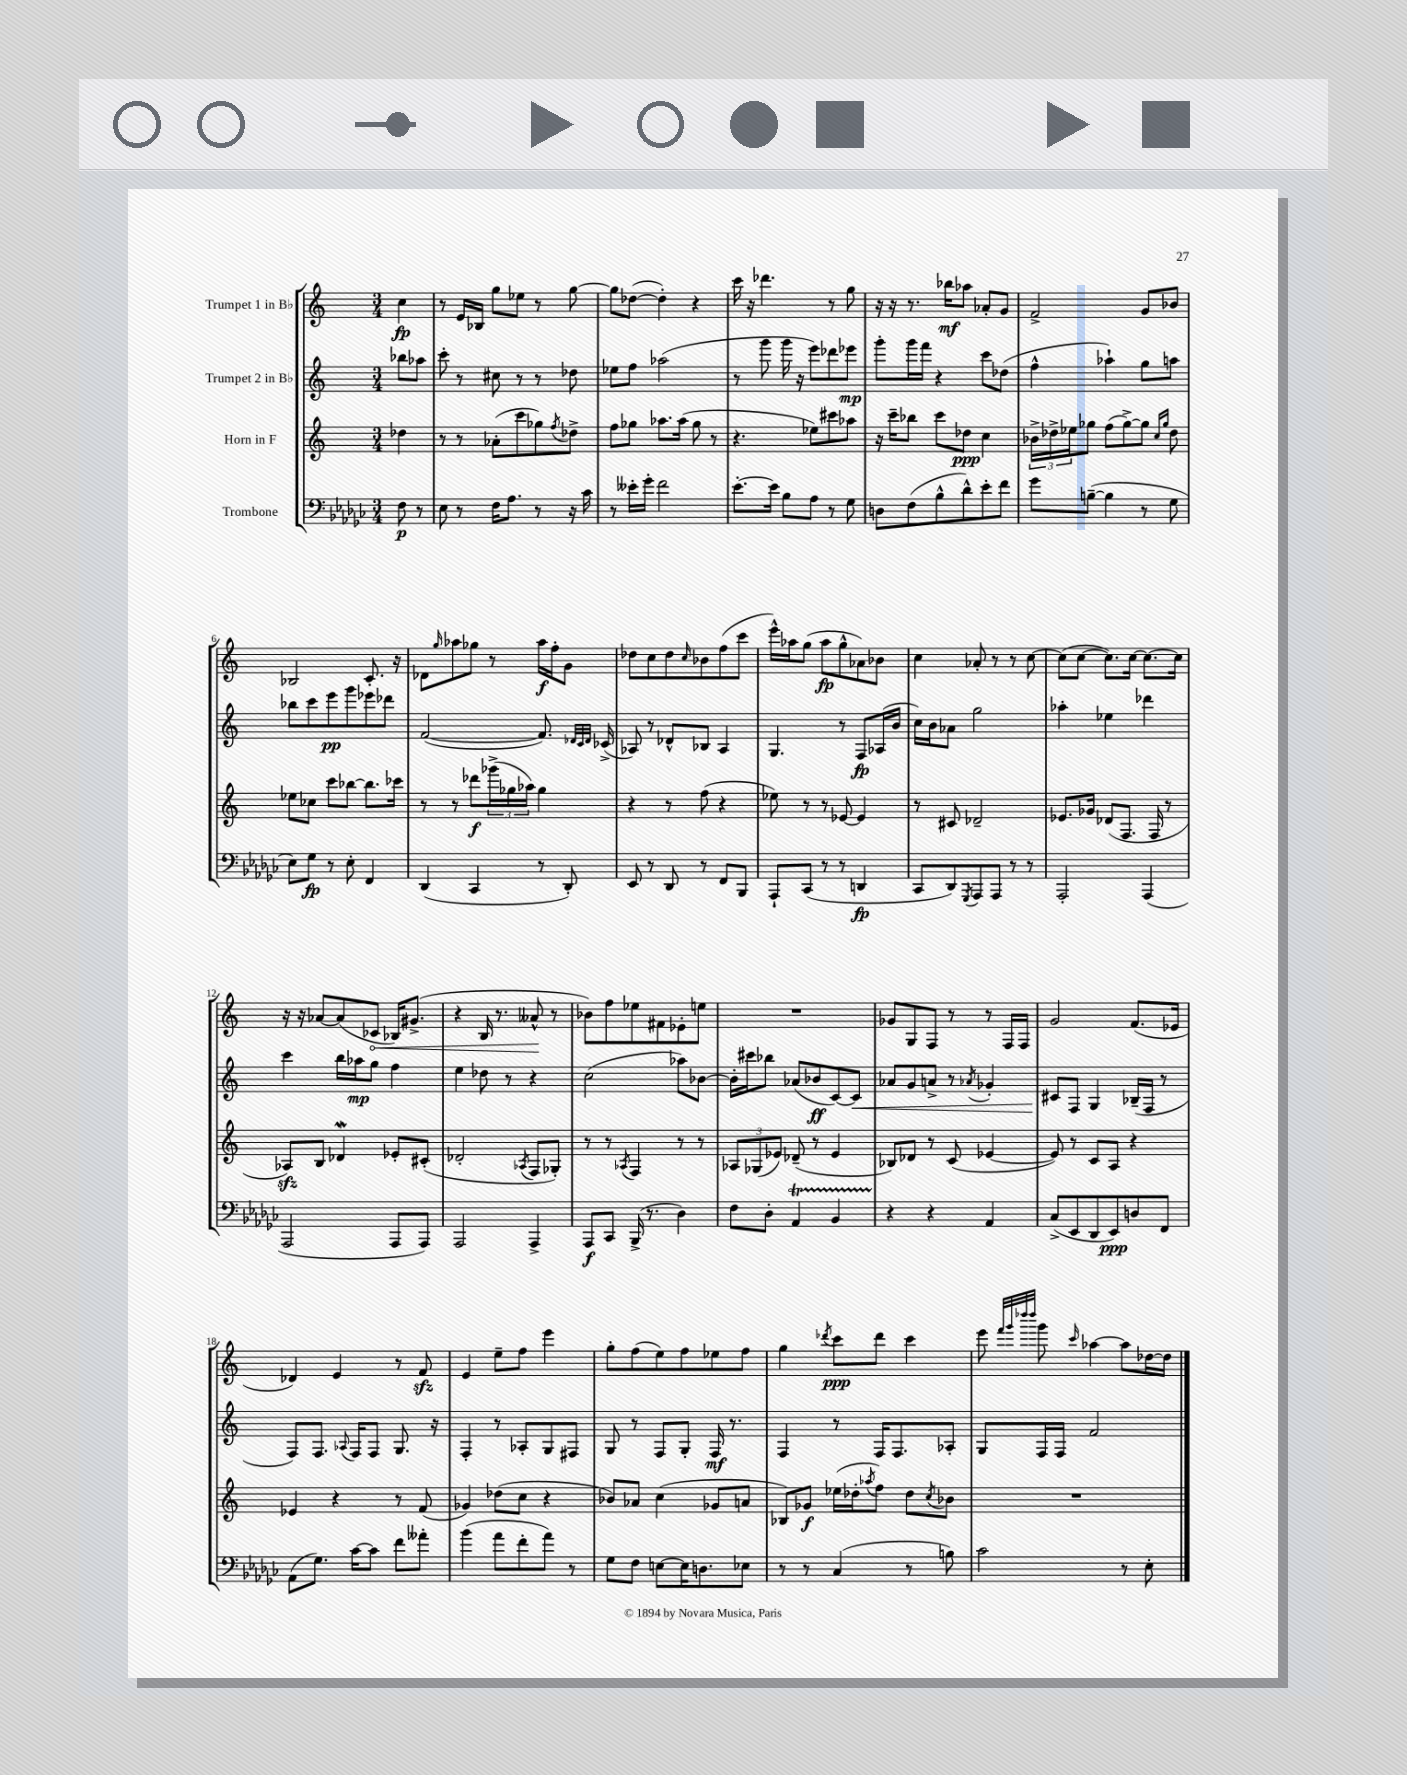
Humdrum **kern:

**kern	**kern	**kern	**kern
*staff4	*staff3	*staff2	*staff1
*clefF4	*clefG2	*clefG2	*clefG2
*k[b-e-a-d-g-c-]	*k[]	*k[]	*k[]
*M3/4	*M3/4	*M3/4	*M3/4
8F	4dd-	8bb-	4cc
8r	.	8aa-	.
=	=	=	=
8E-	8r	8ccc'	8r
8r	8r	8r	16e
.	.	.	16B-
16F	(8a-'	8cc#	8gg
8.A-	.	.	.
.	8ccc	8r	8ee-
8r	8gg-)	8r	8r
.	8qff	.	.
16r	8dd-^	8dd-	[8gg
16c-	.	.	.
=	=	=	=
8r	8ff	8ee-	8gg]
16e--'	8gg-	8ff	([8dd-
16g-'	.	.	.
2f	8.aa-	(2aa-	4dd-'])
.	(16aa-	.	.
.	8gg-	.	4r
.	8r	.	.
=	=	=	=
[8.e-'	4.r	8r	16ccc
.	.	.	16r
.	.	8ggg	4.ddd-
16e-]	.	.	.
8B-	.	16ggg	.
.	.	16r	.
8A-	8ee-)	8eee)	.
8r	8ccc#	8ddd-	8r
8G-	8aa-	8eee-	8gg
=	=	=	=
8D	16r	8ggg'	16r
.	16ccc~	.	16r
(8F	8bb-	16ggg	8.r
.	.	16fff	.
8B-^^	8ccc	4r	.
.	.	.	16bb-
8d-^^)	8dd-	.	8aa-
8e-'	4cc	8ccc	8a-'
8f	.	(8dd-	8g
=	=	=	=
8g-	24b-^	4ff^^	2f^
.	24dd-^	.	.
.	24ee-	.	.
([8B~	8gg-	.	.
4B]	(8ff	4aa-`)	.
.	[8gg-^)	.	.
8r	8gg-]	8gg	8g
.	16qqcc	.	.
.	16qqgg-	.	.
8G-	8dd-	8aa	8b-
=	=	=	=
8E-)	8ee-	8bb-	2B-
8G-	8cc-	8ccc	.
8r	8ccc	8eee	.
8E-'	[8bb-	8ggg	.
4FF	8.bb-]	8eee-	8.c'
.	.	8ddd-	.
.	16ccc-	.	16r
=	=	=	=
(4DD-	8r	([2f	8d-
.	.	.	16qqgg
.	8r	.	8aa-
4CC-	8ddd-	.	8gg-
.	(24ggg-^	.	8r
.	24gg-	.	.
.	24aa-)	.	.
8r	4gg-	8.f])	16aa-
.	.	.	16ff'
8DD-')	.	.	8g
.	.	32qqd-	.
.	.	32qqc	.
.	.	32qqd-	.
.	.	(16c-^	.
=	=	=	=
8EE-	4r	8A-)	8dd-
8r	.	8r	8cc
8DD-	8r	8d-^^	8dd-
.	.	.	16qqcc
8r	(8ff	8B-	8b-
8FF	4r	4A-	(8ff
8BBB-	.	.	8ccc
=	=	=	=
8AAA-`	8ee-)	4.G	16eee^^)
.	.	.	16aa-
(8CC-	8r	.	(8gg
8r	8r	.	8aa-
8r	[8e-	8r	8gg^^
4DD	4e-]	8F	8a-)
.	.	(16A-	8b-
.	.	16b	.
=	=	=	=
8CC-	8r	16cc)	4cc
.	.	16b	.
8DD-)	8c#	8a-	.
8qGGG-	.	.	.
8AAA-	2d-~	2gg	8a-'
8AAA-	.	.	8r
8r	.	.	8r
8r	.	.	[8cc
=	=	=	=
2AAA-'	8.e-	4aa-'	(8cc]
.	.	.	[8cc
.	16g-	.	.
.	(8d-	4ee-	8.cc])
.	8.F	.	.
.	.	.	[16cc
(4AAA-	.	4ddd-	8.cc_
.	16F	.	.
.	8r	.	.
.	.	.	16cc]
=	=	=	=
2AAA-	8A-)	4ccc	16r
.	.	.	16r
.	8B	.	[8a-
.	4d-	16bb	(8a-]
.	.	16aa-	.
.	.	8gg	8c-
8AAA-	8e-'	4ff	16B-)
.	.	.	(8.g#^
8AAA-)	(8c#'	.	.
=	=	=	=
2AAA-	2d-'	4ee	4r
.	.	8dd-	16B
.	.	.	8.r
.	.	8r	.
.	8qA-	.	.
4AAA-^	8F	4r	8a--^^
.	8G-')	.	8r
=	=	=	=
8AAA-	8r	(2cc	8b-)
8CC-	8r	.	8ff
.	8qA-	.	.
(16BBB-^	4F	.	8ee-
8.r	.	.	.
.	.	.	8f#
4D-)	8r	8aa-)	8e-'
.	8r	[8b-	8ee
=	=	=	=
8F	12A-	16b-']	2.r
.	.	16ccc#	.
.	(12G-	.	.
8D-'	.	8bb-	.
.	12e-)	.	.
4AA-	(8d-~	(8a-	.
.	8r	8b-	.
4BB-	4e-	[8c)	.
.	.	8c]	.
=	=	=	=
4r	8B-)	8a-	8g-
.	8d-	8g	8G
4r	8r	8a^	8F
.	(8c	8r	8r
.	.	8qa-	.
4AA-	[4e-	4g-'	8r
.	.	.	16F
.	.	.	16F
=	=	=	=
(8C-^	8e-])	8c#	2g
8EE-	8r	8F	.
8DD-	8c	4G	.
8EE-)	8A	.	.
8D	4r	(16B-~	(8.f
.	.	16F	.
8FF	.	8r	.
.	.	.	16e-
=	=	=	=
(8AA-	4e-	8F)	4d-)
8.G-)	.	8.F	.
.	4r	.	4e
.	.	8qqA-	.
[16c-	.	16F	.
8c-]	.	8F	.
8f	8r	8.G	8r
8a--'	(8f	.	8f
.	.	16r	.
=	=	=	=
(4b-	4g-)	4F'	4e
8a-	(8dd-	8r	8ee~
8f'	8cc	8A-'	8ff
8a-)	4r	8G	4eee
8r	.	8F#	.
=	=	=	=
8G-	8b-)	8G	8gg'
8F	8a-	8r	(8ff
[8E	(4cc	8F	8ee)
16E]	.	8G'	8ff
8.D	.	.	.
.	8g-	16F	8ee-
.	.	8.r	.
8E-	8a	.	8ff
=	=	=	=
8r	8B-)	4F	4gg
8r	8g-	.	.
.	.	.	8qddd-
(4C-	(16ee-	8r	8ccc
.	16dd-'	.	.
.	8qaa-	.	.
.	8ff)	16F	8ddd-
.	.	8.F	.
8r	8dd-	.	4ccc
.	8qcc	.	.
8B)	8b-	8A-'	.
=	=	=	=
2c-	2.r	8G	8eee
.	.	.	32qqfff
.	.	.	32qqggg
.	.	.	32qqdddd-
.	.	.	32qqdddd-
.	.	16F	8ggg
.	.	16F	.
.	.	.	16qqccc
.	.	2f	[4aa-
8r	.	.	8aa-]
8E-'	.	.	[16dd-
.	.	.	16dd-]
==	==	==	==
*-	*-	*-	*-
